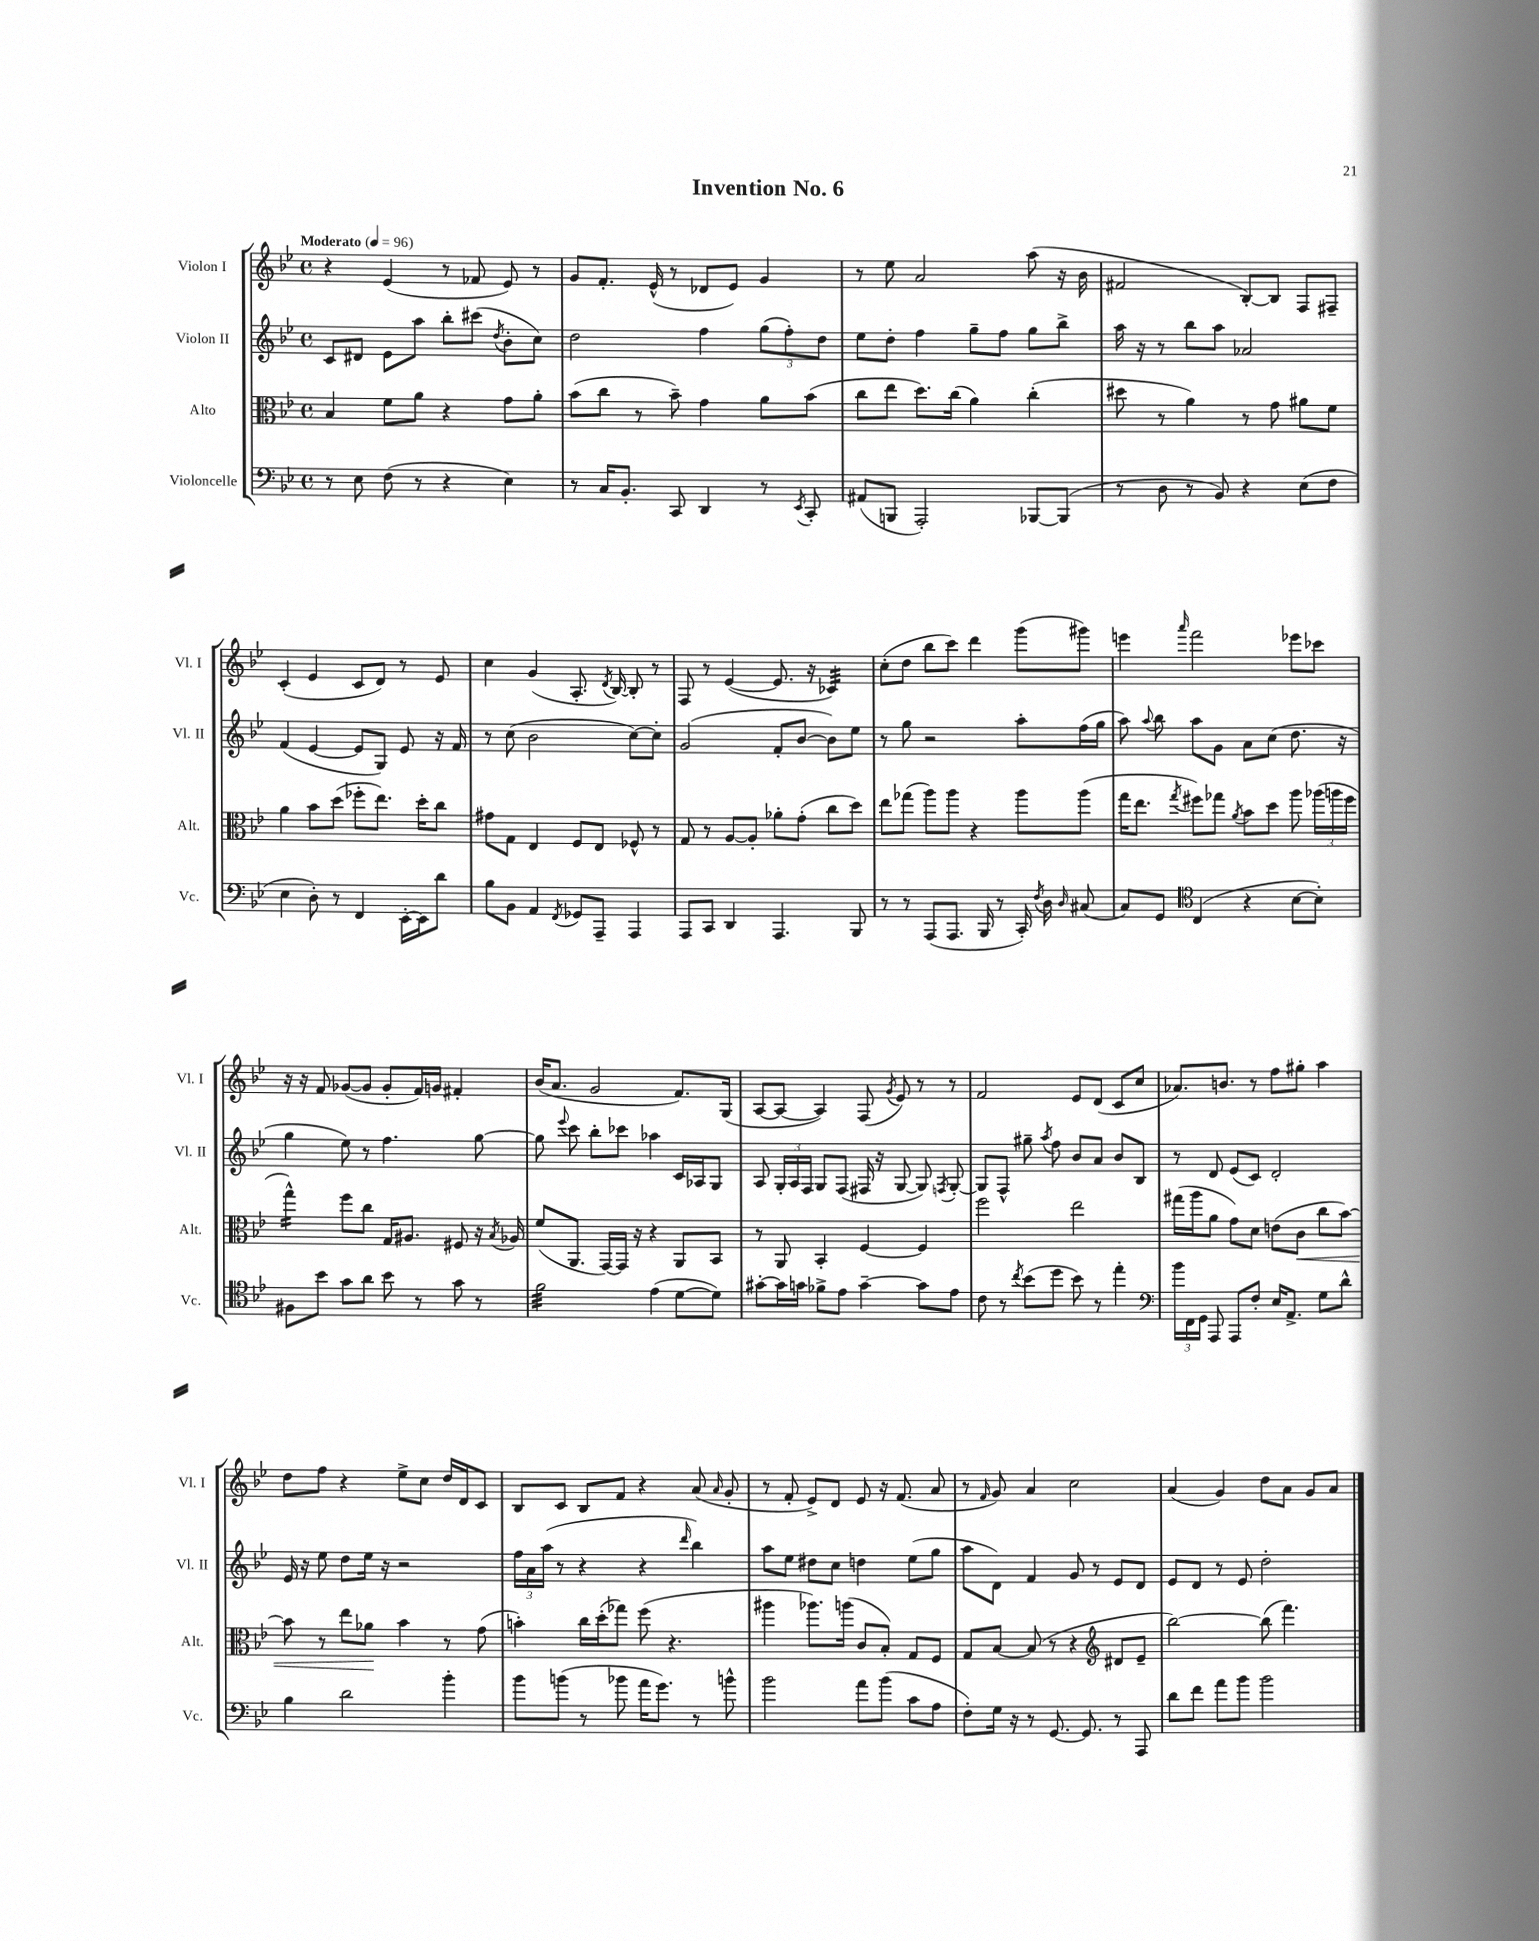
\header { title = "Invention No. 6" }
<<
\new StaffGroup <<
\new Staff = "s0" \with { instrumentName = "Violon I" shortInstrumentName = "Vl. I" } {
    \clef treble \key bes \major \defaultTimeSignature \time 4/4 \tempo "Moderato" 4 = 96
    \autoBeamOff r4 ees'4( r8 fes'8 ees'8) r8 |
    g'8[ f'8.]-. ees'16-^( r8 des'8[ ees'8]) g'4 |
    r8 ees''8 a'2 a''8( r16 bes'16 |
    fis'2 bes8[~-.) bes8] f8[ fis8]-- |
    c'4-.( ees'4 c'8[ d'8]) r8 ees'8 |
    c''4 g'4( a8.-. \acciaccatura { d'8 } bes16~) bes8-. r8 |
    f8 r8 ees'4~( ees'8. r16 ces'4:32) |
    c''8[-.( d''8] bes''8[ c'''8]) d'''4 g'''8[( gis'''8]) |
    e'''4 \grace { a'''16 } f'''2 ees'''8[ ces'''8] |
    r16 r16 f'8 ges'8[~( ges'8] ges'8[-. f'16) g'16] fis'4-. |
    bes'16[( a'8.] g'2 f'8.[) g16]( |
    a8[~ a8]~ a4) f8( \acciaccatura { g'8 } ees'8) r8 r8 |
    f'2 ees'8[ d'8]( c'8[ c''8] |
    aes'8.[) b'8.] r8 f''8[ gis''8]-. a''4 |
    d''8[ f''8] r4 ees''8[-> c''8] d''16[ d'16 c'8] |
    bes8[ c'8] bes8[ f'8] r4 a'8( \grace { a'16 } g'8-. |
    r8 f'8-. ees'8[->) d'8] ees'8 r16 f'8.( a'8 |
    r8 \grace { f'16 } g'8) a'4 c''2 |
    a'4( g'4) d''8[ a'8] g'8[ a'8] \bar "|." |
}
\new Staff = "s1" \with { instrumentName = "Violon II" shortInstrumentName = "Vl. II" } {
    \clef treble \key bes \major \defaultTimeSignature \time 4/4
    \autoBeamOff c'8[ dis'8] ees'8[ a''8] bes''8[-. cis'''8]( \acciaccatura { d''8 } bes'8[-. c''8]) |
    d''2 f''4 \tuplet 3/2 { g''8[( f''8-.) d''8] } |
    ees''8[ d''8]-. f''4 g''8[-- f''8] g''8[ bes''8]-> |
    a''16 r16 r8 bes''8[ a''8] aes'2 |
    f'4( ees'4~ ees'8[ g8]) ees'8 r16 f'16 |
    r8 c''8( bes'2 c''8[~) c''8]-. |
    g'2( f'8[-. bes'8]~ bes'8[) ees''8] |
    r8 g''8 r2 a''8[-. f''16( g''16] |
    a''8) \appoggiatura { a''8 } bes''8 a''8[ g'8] a'8[ c''8]( d''8. r16 |
    g''4 ees''8) r8 f''4. g''8~ |
    g''8 \appoggiatura { ees'''8 } c'''8 bes''8[-. ces'''8] aes''4 c'16[ aes16 g8] |
    a8 \tuplet 3/2 { g16[-. a16 f16] } g8[ f8]( fis16 r16 g8~ g8) \acciaccatura { f8 } g8~-. |
    g8[ f8]-^ gis''8-- \acciaccatura { a''8 } f''8 bes'8[ a'8] bes'8[ bes8] |
    r8 d'8 ees'8[( c'8]) d'2-. |
    ees'16 r16 ees''8 d''8[ ees''16] r16 r2 |
    \tuplet 3/2 { f''16[ a'16 a''16]( } r8 r4 r4 \grace { d'''16 } bes''4) |
    a''8[ ees''8] dis''8[ c''8] d''4 ees''8[( g''8] |
    a''8[ d'8]) f'4 g'8 r8 ees'8[ d'8] |
    ees'8[ d'8] r8 ees'8 d''2-. \bar "|." |
}
\new Staff = "s2" \with { instrumentName = "Alto" shortInstrumentName = "Alt." } {
    \clef alto \key bes \major \defaultTimeSignature \time 4/4
    \autoBeamOff bes4 f'8[ a'8] r4 g'8[ a'8]-. |
    bes'8[( c''8] r8 bes'8--) g'4 a'8[ bes'8]( |
    c''8[ ees''8] d''8.[) c''16]( a'4) c''4-.( |
    dis''8 r8 a'4) r8 g'8 ais'8[ f'8] |
    a'4 bes'8[ d''8]( fes''8[-. ees''8.]) d''16[-. c''8] |
    gis'8[ g8] ees4 f8[ ees8] fes8-^ r8 |
    g8 r8 a8[~ a8]-. aes'8[-. g'8]-.( c''8[ d''8]) |
    ees''8[ ges''8]( a''8[) a''8] r4 a''8[ a''8]( |
    g''16[ ees''8.] \acciaccatura { g''8 } fis''8[) ges''8] \acciaccatura { a'8 } bes'8[ d''8] a''8 \tuplet 3/2 { aes''16[( a''16 fis''16] } |
    g''4:16-^) f''8[ c''8] g16[ ais8.] fis8 r16 \acciaccatura { bes8 } aes16 |
    f'8[( a,8.] g,16[~) g,16] r16 r4 a,8[ bes,8] |
    r8 a,8 bes,4-. f4~ f4 |
    f''2 ees''2 |
    gis''16[( a''16 a'8] g'8[) d'8] e'8[( c'8]\< c''8[ bes'8]~) |
    bes'8 r8 ees''8[ aes'8]\! bes'4 r8 g'8( |
    b'4-.) c''16[ d''16-.( ges''8]) f''8( r4. |
    ais''4 aes''8.[) a''16]( c'8[ bes8]-.) g8[ f8] |
    g8[ bes8]~ bes8( r8 r4 \clef treble dis'8[ ees'8]-- |
    bes''2~) bes''8( f'''4.) \bar "|." |
}
\new Staff = "s3" \with { instrumentName = "Violoncelle" shortInstrumentName = "Vc." } {
    \clef bass \key bes \major \defaultTimeSignature \time 4/4
    \autoBeamOff r8 ees8 f8( r8 r4 ees4) |
    r8 c16[ bes,8.]-. c,8 d,4 r8 \acciaccatura { ees,8 } c,8-. |
    ais,8[( b,,8] a,,2-.) bes,,8[~ bes,,8]( |
    r8 d8 r8 bes,8) r4 ees8[( f8] |
    ees4 d8-.) r8 f,4 ees,16[~-. ees,16 d'8] |
    bes8[ bes,8] a,4 \acciaccatura { f,8 } ges,8[ a,,8]-- a,,4 |
    a,,8[ c,8] d,4 a,,4. bes,,8 |
    r8 r8 a,,8[( a,,8.] bes,,16 r8 c,16-.) \acciaccatura { f8 } d16 \grace { d16 } cis8( |
    c8[) g,8] \clef tenor c4( r4 bes8[~ bes8]-.) |
    fis8[ bes'8] g'8[ a'8] bes'8 r8 g'8 r8 |
    f'2:32 ees'4( d'8[~ d'8]) |
    gis'8[~-. gis'16 g'16] fes'8[-> ees'8] g'4~-- g'8[ ees'8] |
    c'8 r8 \acciaccatura { c''8 } bes'8[( d''8] bes'8) r8 ees''4-. |
    \clef bass \tuplet 3/2 { bes'16[ f,16 g,16] } a,,8 a,,8[ f8]-. ees16[ a,8.]-> g8[ d'8]-^ |
    bes4 d'2 bes'4-. |
    bes'8[ b'8]( r8 bes'8 a'16[ g'8.]) r8 b'8-^ |
    bes'2 a'8[ bes'8]( c'8[ a8] |
    f8[-.) g16] r16 r8 g,8.~ g,8. r8 a,,8 |
    d'8[ f'8] a'8[ bes'8] bes'2 \bar "|." |
}
>>
>>
\layout { \context { \Score \remove "Bar_number_engraver" } }
